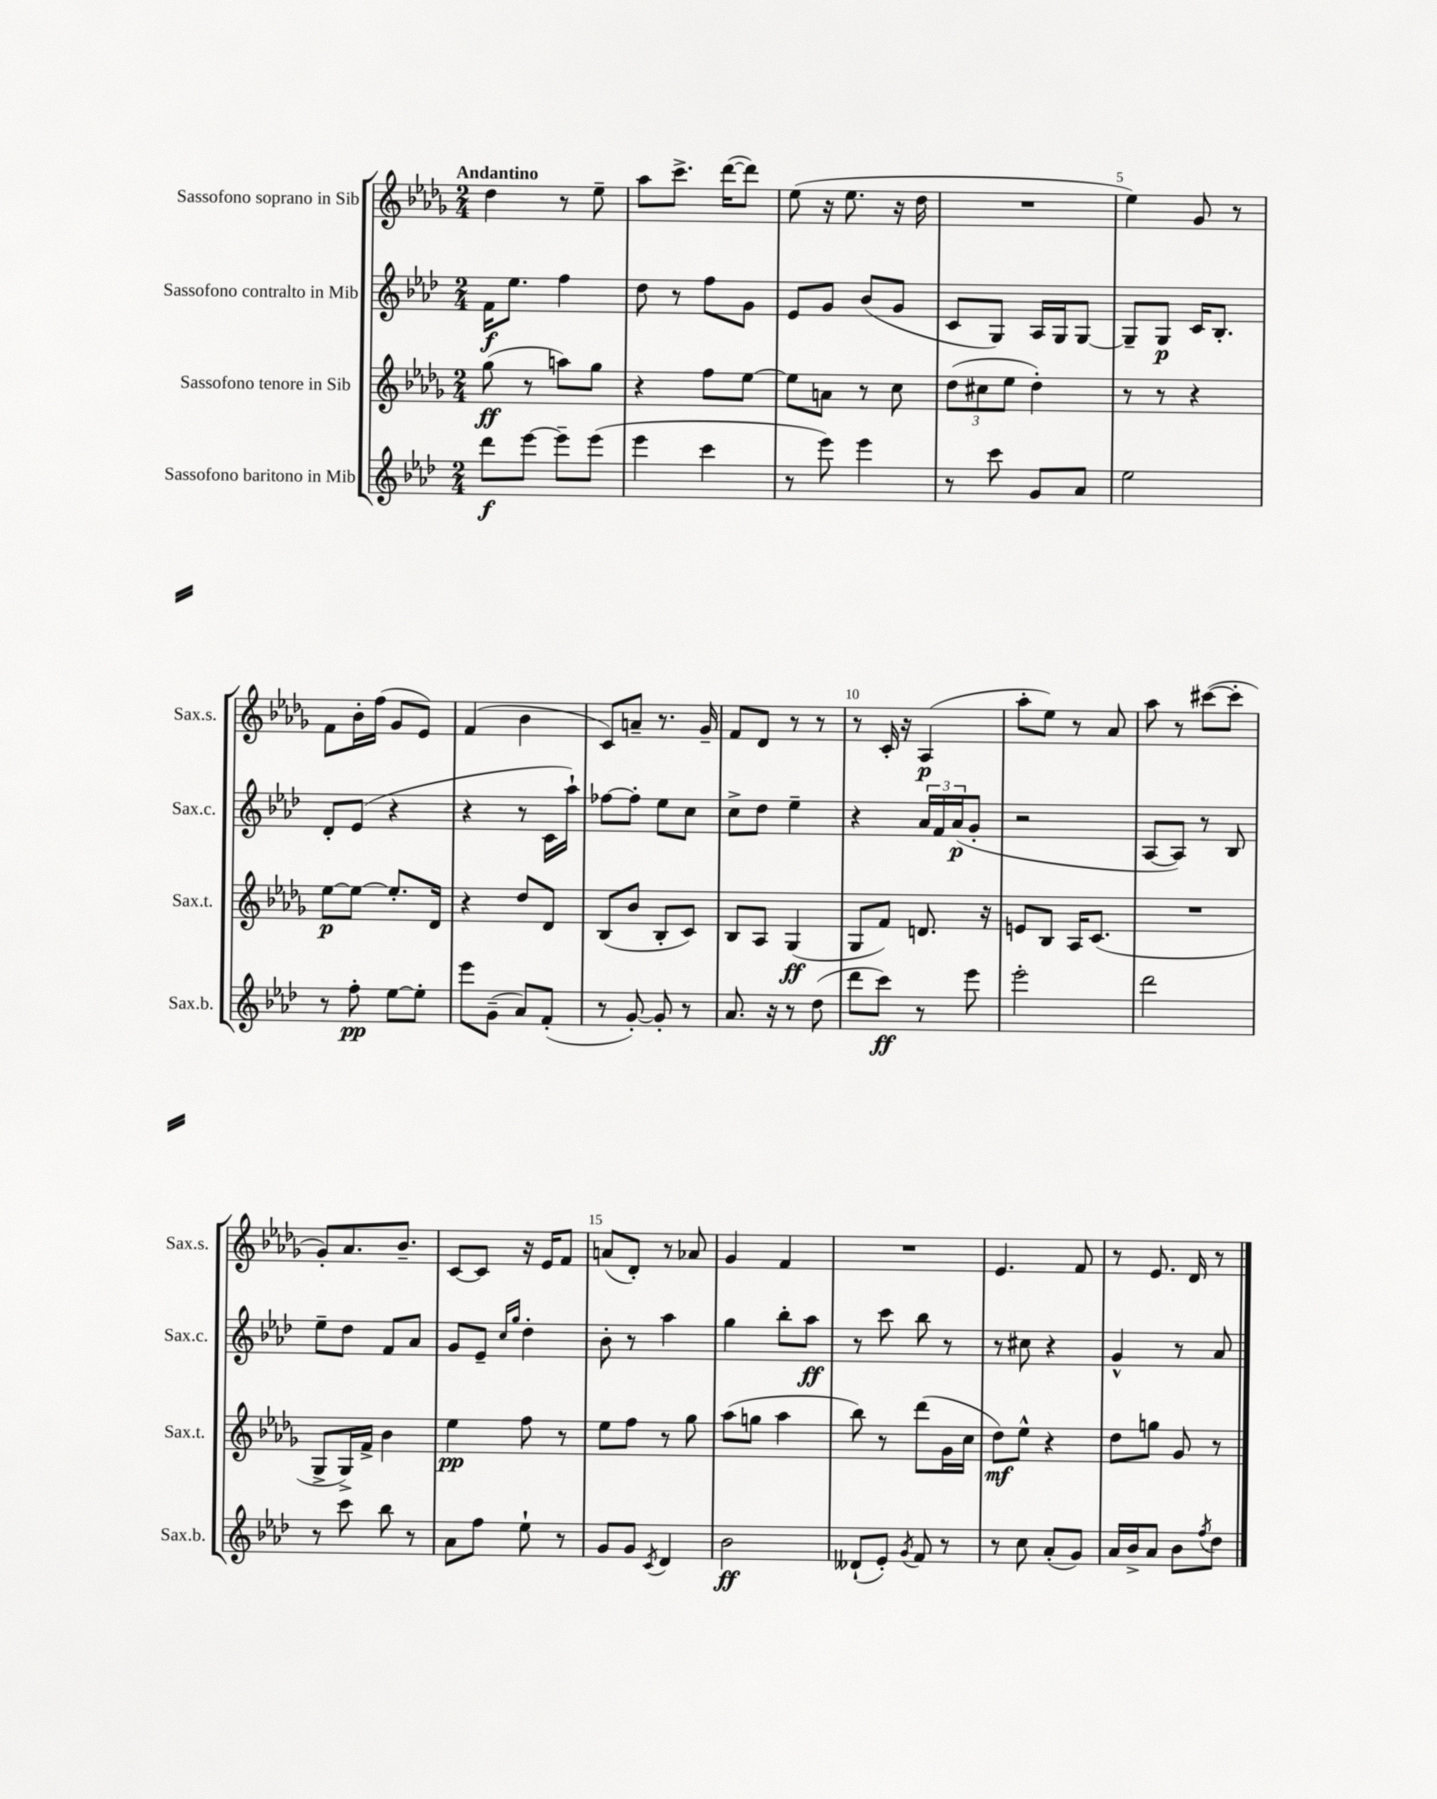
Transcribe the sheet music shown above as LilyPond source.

<<
\new StaffGroup <<
\new Staff = "s0" \with { instrumentName = "Sassofono soprano in Sib" shortInstrumentName = "Sax.s." } {
    \clef treble \key des \major \numericTimeSignature \time 2/4 \tempo "Andantino"
    des''4 r8 ees''8-- |
    aes''8 c'''8.-> des'''16~( des'''8) |
    ees''8( r16 ees''8. r16 des''16 |
    R2 |
    ees''4) ges'8 r8 |
    f'8 bes'16-. f''16( ges'8 ees'8) |
    f'4( bes'4 |
    c'8) a'8-- r8. ges'16-- |
    f'8 des'8 r8 r8 |
    r8 c'16-. r16 aes4\p( |
    aes''8-. ees''8) r8 aes'8 |
    aes''8 r8 cis'''8~( cis'''8-. |
    ges'8-.) aes'8. bes'8.-- |
    c'8~ c'8 r16 ees'16 f'8 |
    a'8( des'8-.) r8 aes'8 |
    ges'4 f'4 |
    R2 |
    ees'4. f'8 |
    r8 ees'8. des'16 r8 \bar "|." |
}
\new Staff = "s1" \with { instrumentName = "Sassofono contralto in Mib" shortInstrumentName = "Sax.c." } {
    \clef treble \key aes \major \numericTimeSignature \time 2/4
    f'16\f ees''8. f''4 |
    des''8 r8 f''8 g'8 |
    ees'8 g'8 bes'8( g'8 |
    c'8 g8) aes16 g16 g8~ |
    g8-- g8\p c'16 bes8.-. |
    des'8-. ees'8( r4 |
    r4 r8 c'16 aes''16-!) |
    fes''8~ fes''8-. ees''8 c''8 |
    c''8-> des''8 ees''4-- |
    r4 \tuplet 3/2 { aes'16 f'16 aes'16\p( } g'8-. |
    r2 |
    aes8~ aes8) r8 bes8 |
    ees''8-- des''8 f'8 aes'8 |
    g'8 ees'8-- \grace { c''16 g''16 } des''4-. |
    bes'8-. r8 aes''4 |
    g''4 bes''8-. aes''8\ff |
    r8 c'''8 bes''8 r8 |
    r8 cis''8 r4 |
    g'4-^ r8 aes'8 \bar "|." |
}
\new Staff = "s2" \with { instrumentName = "Sassofono tenore in Sib" shortInstrumentName = "Sax.t." } {
    \clef treble \key des \major \numericTimeSignature \time 2/4
    ges''8\ff( r8 a''8) ges''8 |
    r4 f''8 ees''8~ |
    ees''8 a'8 r8 c''8 |
    \tuplet 3/2 { des''8( cis''8 ees''8 } des''4-.) |
    r8 r8 r4 |
    ees''8~\p ees''8~ ees''8.-. des'16 |
    r4 des''8 des'8 |
    bes8( bes'8 bes8-. c'8) |
    bes8 aes8 ges4\ff( |
    ges8 f'8) d'8. r16 |
    e'8 bes8 aes16 c'8.( |
    R2 |
    ges8-> ges16->) f'16-> bes'4 |
    ees''4\pp f''8 r8 |
    ees''8 f''8 r8 ges''8 |
    aes''8( g''8 aes''4 |
    bes''8) r8 des'''8( ges'16 c''16 |
    des''8\mf) ees''8-^ r4 |
    des''8 g''8 ges'8 r8 \bar "|." |
}
\new Staff = "s3" \with { instrumentName = "Sassofono baritono in Mib" shortInstrumentName = "Sax.b." } {
    \clef treble \key aes \major \numericTimeSignature \time 2/4
    des'''8\f ees'''8~ ees'''8-- ees'''8( |
    ees'''4 c'''4 |
    r8 ees'''8) ees'''4 |
    r8 c'''8 g'8 aes'8 |
    ees''2 |
    r8 f''8-.\pp ees''8~ ees''8-. |
    ees'''8 g'8--( aes'8) f'8-.( |
    r8 g'8~-.) g'8-. r8 |
    aes'8. r16 r8 des''8( |
    des'''8 c'''8\ff) r8 ees'''8 |
    ees'''2-. |
    des'''2 |
    r8 c'''8 bes''8 r8 |
    aes'8 f''8 ees''8-! r8 |
    g'8 g'8 \acciaccatura { c'8 } des'4 |
    bes'2\ff |
    deses'8-!( ees'8-.) \acciaccatura { g'8 } f'8 r8 |
    r8 c''8 aes'8-.( g'8) |
    aes'16 bes'16-> aes'8 bes'8 \acciaccatura { f''8 } des''8 \bar "|." |
}
>>
>>
\layout { \context { \Score \override BarNumber.break-visibility = ##(#f #t #t) barNumberVisibility = #(every-nth-bar-number-visible 5) } }
